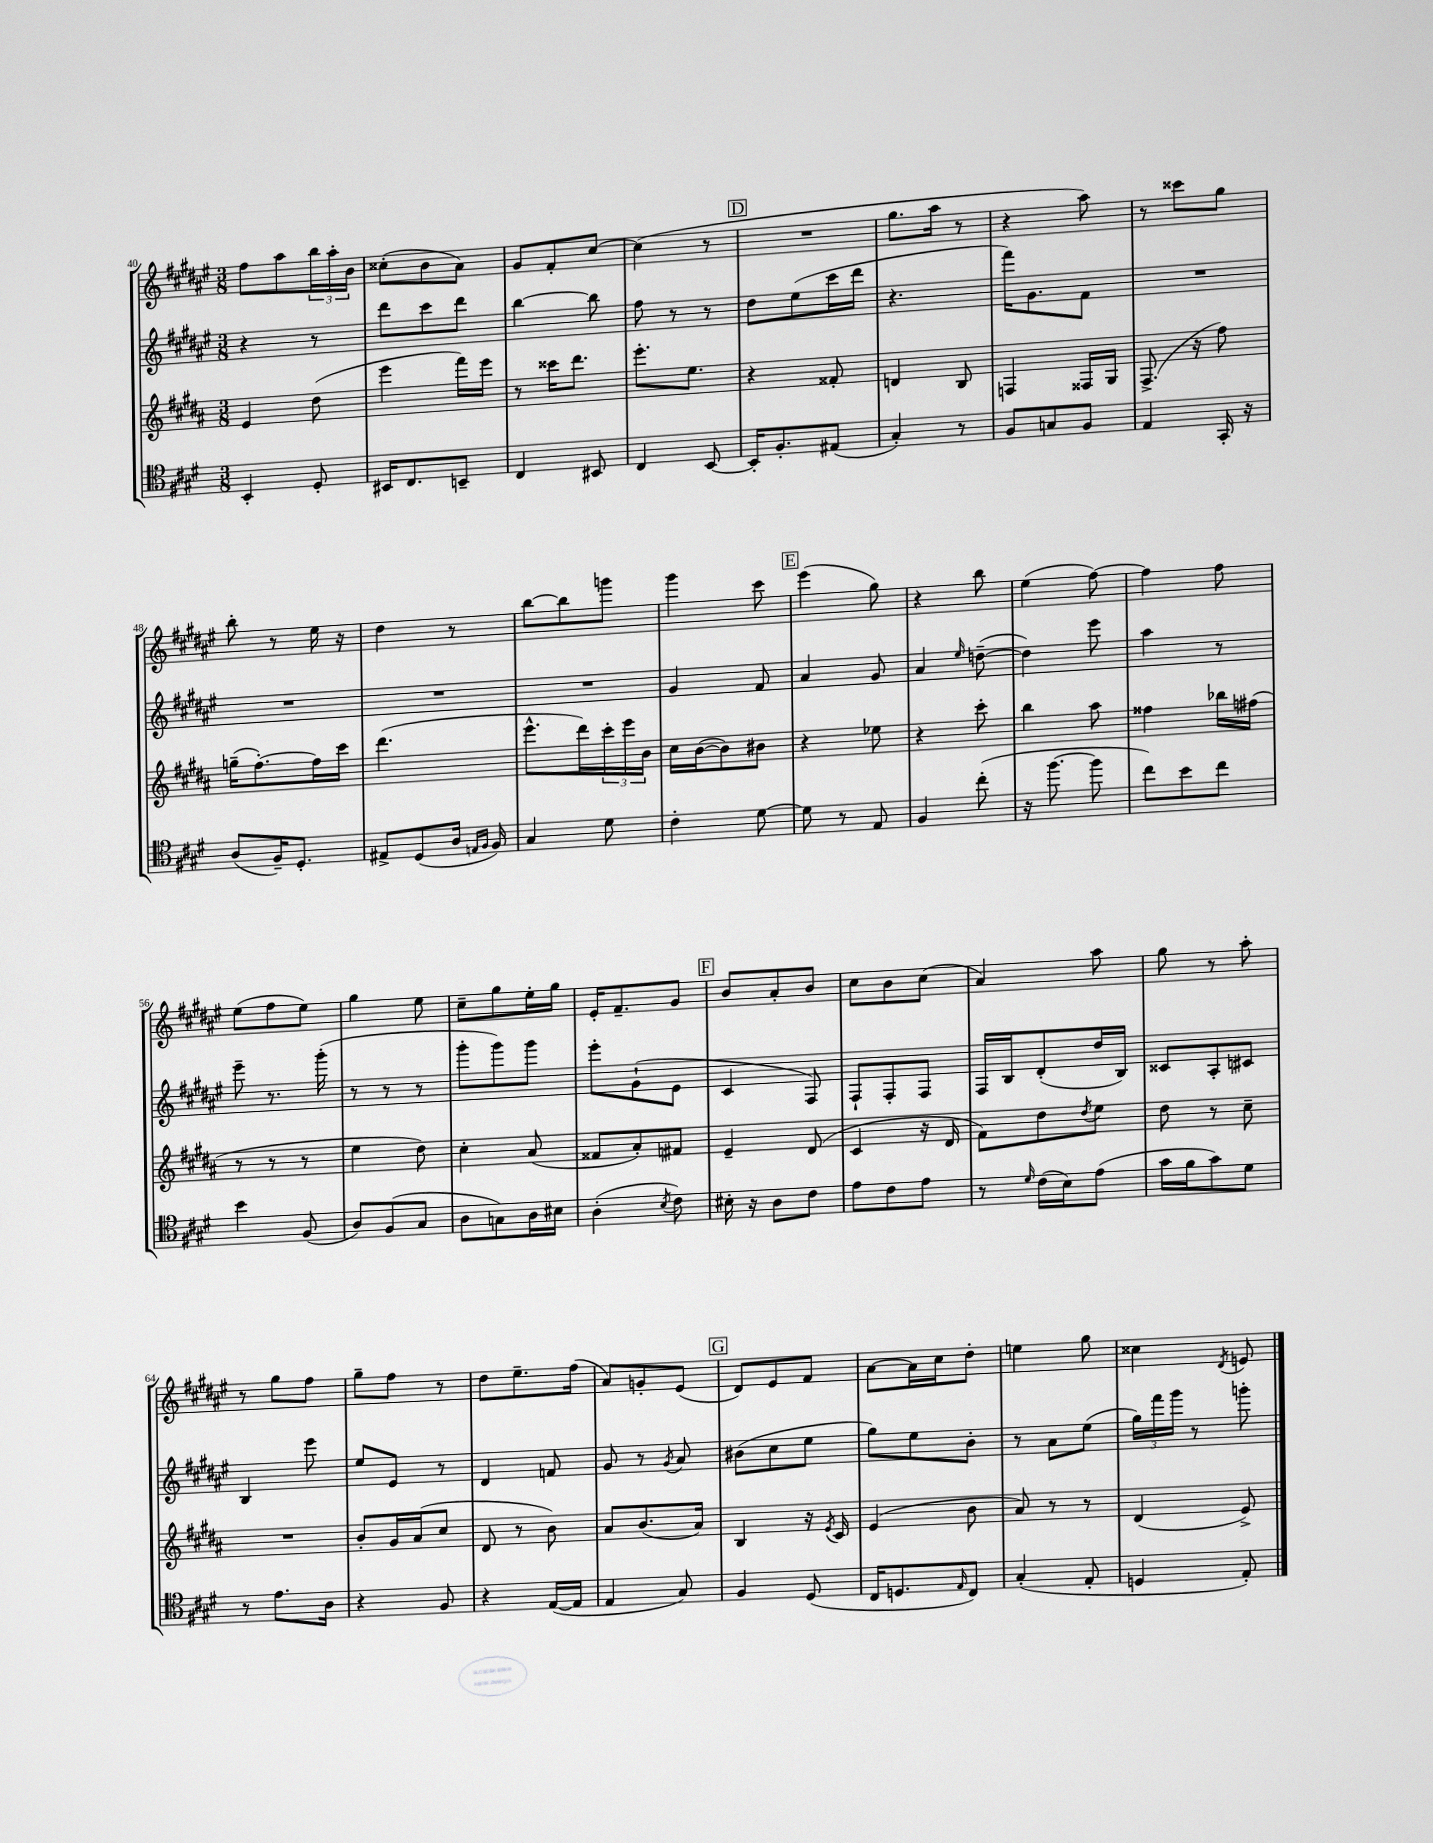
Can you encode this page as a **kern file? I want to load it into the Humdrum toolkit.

**kern	**kern	**kern	**kern
*staff4	*staff3	*staff2	*staff1
*clefC4	*clefG2	*clefG2	*clefG2
*k[f#c#g#d#]	*k[f#c#g#d#a#]	*k[f#c#g#d#a#e#]	*k[f#c#g#d#a#e#]
*M3/8	*M3/8	*M3/8	*M3/8
4BB'	4e	4r	8ff#
.	.	.	8aa#
8D#'	(8dd#	8r	24bb
.	.	.	24aa#'
.	.	.	24b
=	=	=	=
16BB#	4eee	8ddd#	(8cc##'
8.C#	.	.	.
.	.	8ccc#	8b
8BB~	16fff#)	8ddd#	8a#)
.	16eee	.	.
=	=	=	=
4C#	8r	[4bb	8g#
.	16ccc##	.	8f#'
.	8.ddd#	.	.
8BB#	.	8bb]	[8cc#
=	=	=	=
4C#	8.eee'	8ff#	(4cc#]
.	.	8r	.
.	8.ee	.	.
[8BB	.	8r	8r
=	=	=	=
16BB']	4r	8dd#	4.r
8.F#'	.	.	.
.	.	(8ee#	.
(8E#	8f##'	16ccc#	.
.	.	16ddd#	.
=	=	=	=
4G#')	4d	4.r	8.gg#
.	.	.	16aa#
8r	8B	.	8r
=	=	=	=
8F#	4F	16fff#)	4r
.	.	8.g#	.
8G	.	.	.
8F#	16F##	8f#	8aa#)
.	16G#	.	.
=	=	=	=
4E	(8.F#^	4.r	8r
.	.	.	8ccc##
.	16r	.	.
16GG#'	8ff#)	.	8gg#
16r	.	.	.
=	=	=	=
(8A	(16gg~	4.r	8bb'
.	[8.ff#')	.	.
16F#~)	.	.	8r
8.D#'	.	.	.
.	16ff#]	.	16ee#
.	16ccc#	.	16r
=	=	=	=
8E#^	(4.ddd#	4.r	4dd#
(8D#	.	.	.
16A	.	.	8r
16qqE	.	.	.
16qqF#	.	.	.
16F#)	.	.	.
=	=	=	=
4G#	8.eee^^	4.r	[8bb
.	.	.	8bb]
.	16ddd#)	.	.
8d#	24ccc#'	.	8ggg
.	24eee	.	.
.	24b	.	.
=	=	=	=
4c#'	16cc#	4g#	4ggg#
.	([16b	.	.
.	8b])	.	.
[8d#	8b#	8f#	8ccc#
=	=	=	=
8d#]	4r	4a#	(4eee#
8r	.	.	.
8E	8ee-	8g#	8gg#)
=	=	=	=
4F#	4r	4a#	4r
.	.	16qqee#	.
(8cc#'	8ccc#'	([8dd~	8bb
=	=	=	=
16r	4bb	4dd])	(4ee#
[8.ff#	.	.	.
8ff#]	8aa#	8eee#	[8ff#)
=	=	=	=
8cc#)	4ff##	4aa#	4ff#]
8b	.	.	.
8cc#	16bb-	8r	8ff#
.	(16ff#	.	.
=	=	=	=
4b	8r	8eee#~	(8ee#
.	8r	8.r	8ff#
(8F#	8r	.	8ee#)
.	.	(16ggg#'	.
=	=	=	=
8A)	4ee	8r	4gg#
(8F#	.	8r	.
8G#	8dd#)	8r	8ee#
=	=	=	=
8A	4cc#'	8ggg#'	8cc#~
8G)	.	8ggg#)	8gg#
16A	(8a#	8ggg#	16ee#'
16B#	.	.	16gg#
=	=	=	=
(4A'	8f##	8eee#'	16e#'
.	.	.	8.f#~
.	8a#')	(8g#`	.
8qB	.	.	.
8c#)	8f#	8e#	8g#
=	=	=	=
16B#'	4e~	4c#	8b
16r	.	.	.
8A	.	.	8a#'
8c#	(8d#	8F#)	8b
=	=	=	=
8e	4c#	8F#`	8cc#
8c#	.	8F#'	8b
8e	16r	8F#	(8cc#
.	16d#	.	.
=	=	=	=
8r	8f#)	16F#	4a#)
.	.	16B	.
16qqd#	.	.	.
(16c#	8dd#	(8d#'	.
16B)	.	.	.
.	8qdd#	.	.
(8e	8ee	16dd#	8aa#
.	.	16B)	.
=	=	=	=
16g#	8dd#	8c##	8gg#
16f#	.	.	.
8g#)	8r	8A#'	8r
8d#	8cc#~	8c#	8aa#'
=	=	=	=
8r	4.r	4B	8r
8.e	.	.	8gg#
.	.	8eee#	8ff#
16A	.	.	.
=	=	=	=
4r	8b'	8ee#	8gg#~
.	16g#	8e#	8ff#
.	(16a#	.	.
8F#	8cc#	8r	8r
=	=	=	=
4r	8d#	4d#	8dd#
.	8r	.	8.ee#~
([16E	8b)	8f	.
16E]	.	.	(16ff#
=	=	=	=
4E	8a#	8g#	8a#)
.	(8.b	8r	8g'
.	.	8qg#	.
8G#)	.	8a#	(8e#
.	16a#)	.	.
=	=	=	=
4F#	4B	(8b#	8d#)
.	.	8cc#	8e#
(8D#	16r	8ee#	8f#
.	8qe	.	.
.	16c#	.	.
=	=	=	=
16C#	(4e	8gg#)	[8a#
8.D	.	.	.
.	.	8ee#	16a#]
.	.	.	16cc#
16qqE	.	.	.
8C#)	8b	8b'	8dd#'
=	=	=	=
(4G#'	8a#)	8r	4ee
.	8r	8a#	.
8E'	8r	(8ee#	8gg#
=	=	=	=
4D	(4d#	24gg#)	4cc##
.	.	24fff#	.
.	.	24ggg#	.
.	.	8r	.
.	.	.	8qd#
8E')	8e^)	8ggg'	8e
==	==	==	==
*-	*-	*-	*-
